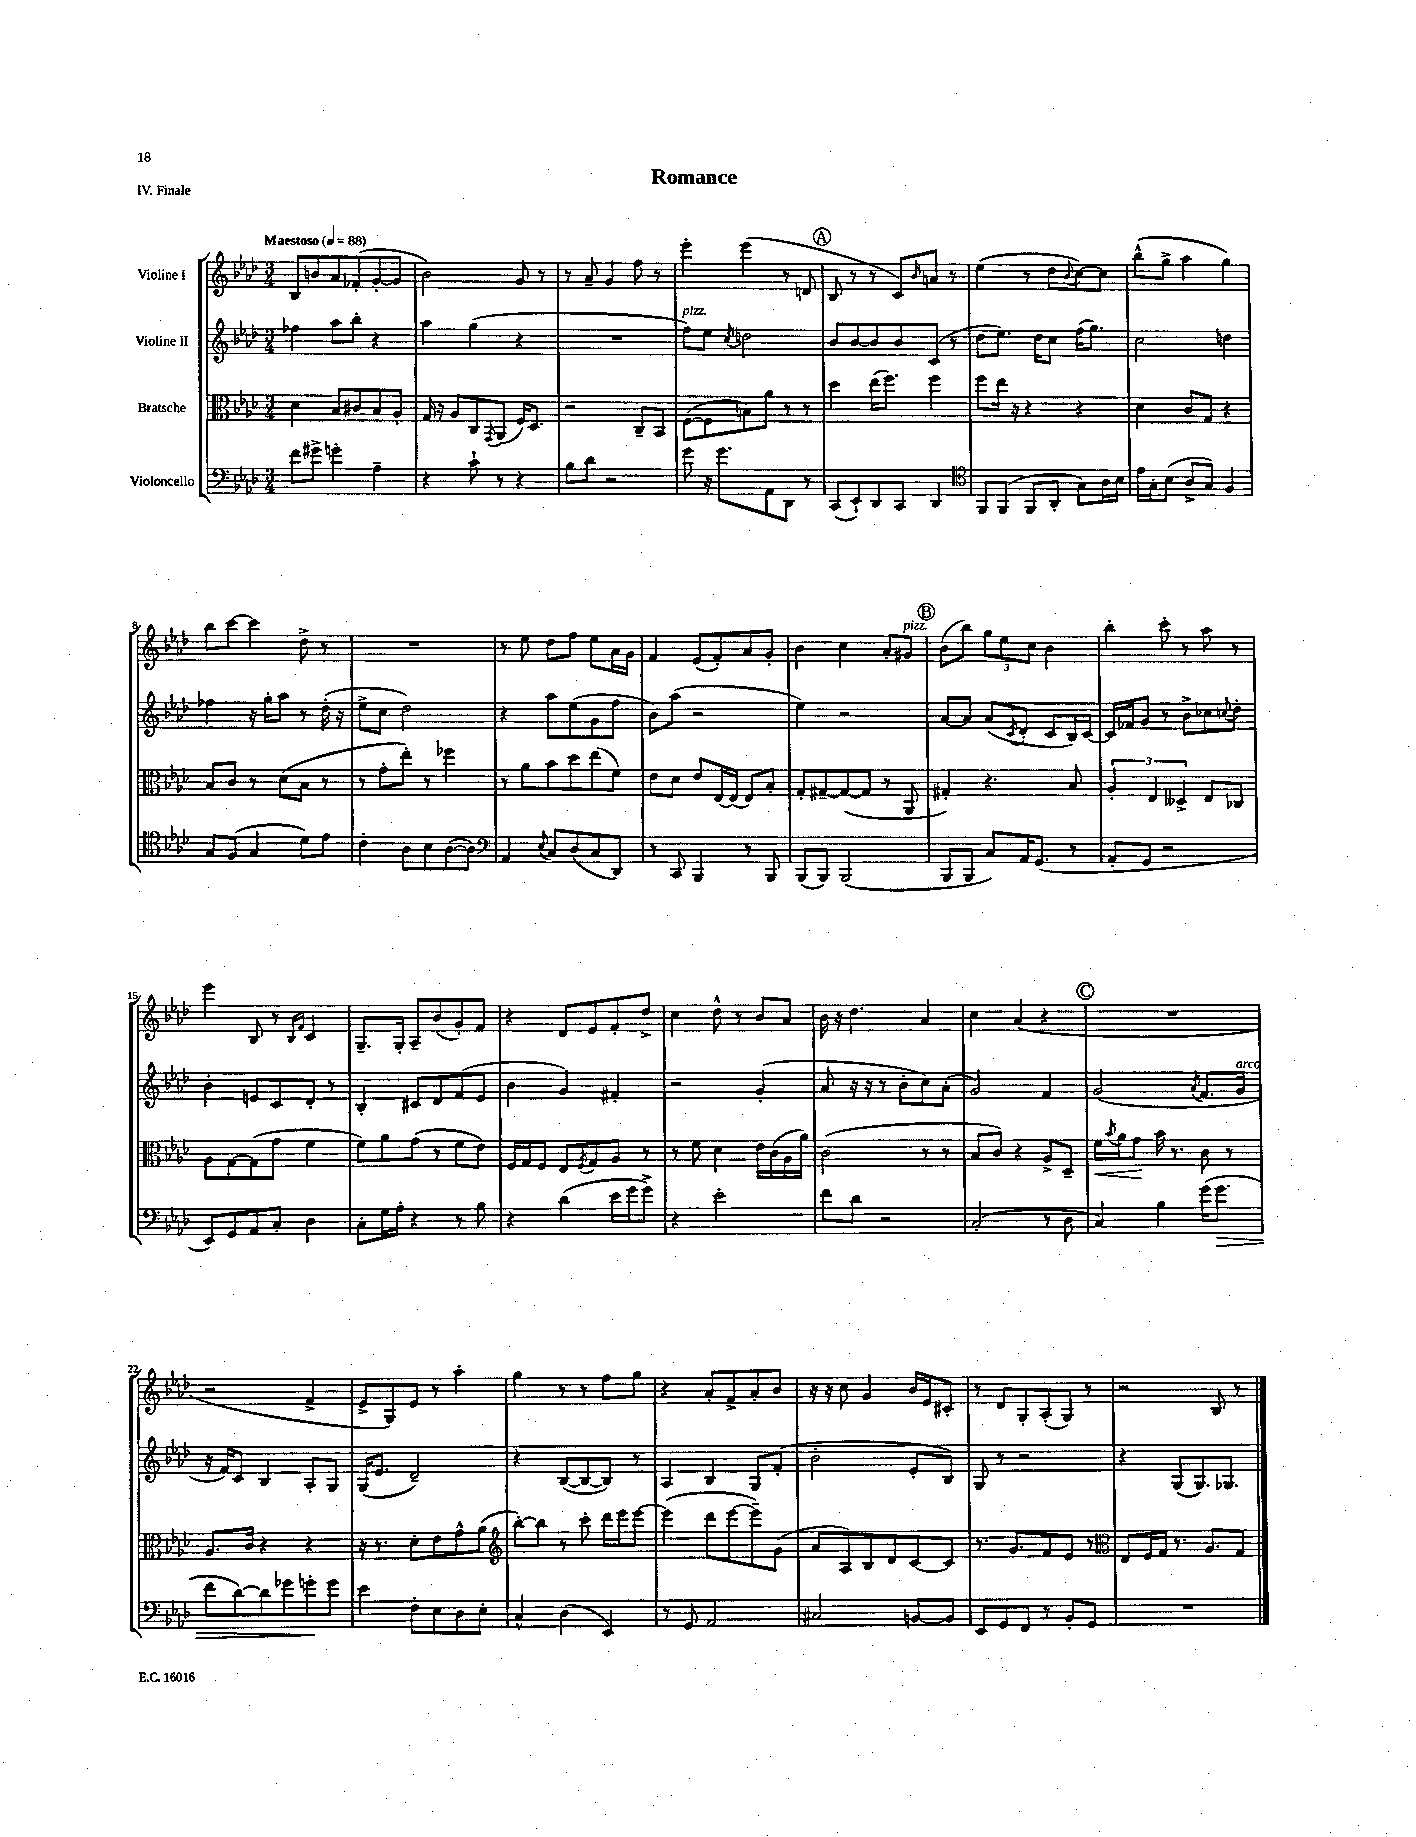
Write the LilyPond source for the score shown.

\header { title = "Romance" piece = "IV. Finale" }
<<
\new StaffGroup <<
\new Staff = "s0" \with { instrumentName = "Violine I" } {
    \clef treble \key aes \major \numericTimeSignature \time 3/4 \tempo "Maestoso" 4 = 88
    bes8 b'8 aes'8 fes'8-.( g'8~-. g'8 |
    bes'2) g'8 r8 |
    r8 aes'8-- g'4 f''8 r8 |
    ees'''4-. ees'''4( r8 d'8 |
    \mark \markup { \circle "A" } bes8 r8 r8 c'8) \grace { bes'16 } a'8 r8 |
    ees''4( r8 des''8 \appoggiatura { bes'8 } c''8~) c''8 |
    bes''8-^( g''8-> aes''4 g''4) |
    bes''8 c'''8~ c'''4 des''8-> r8 |
    R2. |
    r8 ees''8 des''8 f''8 ees''8 aes'16 g'16 |
    f'4 ees'8( f'8-.) aes'8 g'8-. |
    bes'4 c''4 aes'8-. gis'8^\markup { \italic "pizz." } |
    \mark \markup { \circle "B" } bes'8( bes''8) \tuplet 3/2 { g''8 ees''8 c''8 } bes'4 |
    bes''4-. c'''8-. r8 aes''8 r8 |
    ees'''4 bes8 r8 \grace { bes16 f'16 } c'4 |
    g8.-- g16-. aes8-- bes'8( g'8-.) f'8 |
    r4 des'8 ees'8 f'8-. des''8-> |
    c''4 des''8-^ r8 bes'8 aes'8 |
    bes'16 r16 des''4. aes'4 |
    c''4 aes'4( r4 |
    \mark \markup { \circle "C" } R2. |
    r2 f'4-> |
    ees'8-> g8) ees'8 r8 aes''4-. |
    g''4 r8 r8 f''8 g''8 |
    r4 aes'8-. f'8-> aes'8-. bes'8 |
    r16 r16 c''8 g'4 bes'16 ees'16 cis'8-. |
    r8 des'8 g8-. aes8-.( g8) r8 |
    r2 bes8 r8 \bar "|." |
}
\new Staff = "s1" \with { instrumentName = "Violine II" } {
    \clef treble \key aes \major \numericTimeSignature \time 3/4
    fes''4 aes''8 bes''8-. r4 |
    aes''4 g''4( r4 |
    R2. |
    f''8^\markup { \italic "pizz." }) ees''8 \acciaccatura { c''8 } d''2 |
    \mark \markup { \circle "A" } bes'8 bes'8~ bes'8 bes'8 c'8( r8 |
    des''8 ees''8.) des''16 c''8 f''16( g''8.) |
    c''2 d''4 |
    fes''4 r16 g''16-. aes''8 r8 des''16-.( r16 |
    ees''8-> c''8 des''2) |
    r4 aes''8 ees''8( g'8 f''8 |
    bes'8) aes''8( r2 |
    ees''4) r2 |
    \mark \markup { \circle "B" } aes'8~ aes'8 aes'8( \acciaccatura { c'8 } des'8-. c'8 bes16) c'16~ |
    c'16 fes'16 g'8 r8 bes'8-> ces''8 \appoggiatura { c''8 } des''8-. |
    bes'4-. e'8 c'8 des'8-. r8 |
    bes4-. cis'8 des'8 f'8( ees'8 |
    bes'4 g'4) fis'4-. |
    r2 g'4-.( |
    aes'8 r16 r16 r8 bes'8-. c''8) aes'8-.( |
    g'2) f'4 |
    \mark \markup { \circle "C" } g'2( \acciaccatura { aes'8 } f'8. g'16^\markup { \italic "arco" } |
    r16 f'16) c'8 bes4 aes8-. g8 |
    g16( ees'8. des'2--) |
    r4 bes8~( bes8~ bes8) r8 |
    aes4 bes4 g8 f'8-.( |
    bes'2-. ees'8-. bes8) |
    g8 r8 r2 |
    r4 g8( g8.) ges8. \bar "|." |
}
\new Staff = "s2" \with { instrumentName = "Bratsche" } {
    \clef alto \key aes \major \numericTimeSignature \time 3/4
    des'4 bes8 cis'8 bes8 aes8-. |
    g16 r16 aes8 c8 \acciaccatura { g,8 } aes,8( f16) des8. |
    r2 c8-- bes,8 |
    f8~( f8 b8) aes'8 r8 r8 |
    \mark \markup { \circle "A" } des''4 ees''16( f''8.) f''4 |
    f''8 ees''16 r16 r4 r4 |
    des'4 c'8 g8 r4 |
    bes8 c'8 r8 des'8( bes8 r8 |
    r8 g'8-. ees''8-.) r8 fes''4 |
    r8 aes'8 bes'8 des''8 ees''8( f'8) |
    ees'8 des'8 ees'8 ees16~ ees16( ees8) bes8-. |
    g8-. gis8~-- gis8~( gis8 r8 aes,8 |
    \mark \markup { \circle "B" } gis4-.) r4. bes8 |
    \tuplet 3/2 { aes4-. ees4 deses4-> } ees8 ces8 |
    aes8 g8~ g8( g'8 f'4 |
    f'8) aes'8 g'8( r8 f'8 ees'8) |
    f16 g16 f8 ees8 \acciaccatura { f8 } g8 aes8 r8 |
    r8 f'8 des'4 ees'16 c'16( aes16 aes'16) |
    c'2( r8 r8 |
    bes8 c'8) r4 aes8-> des8-- |
    \mark \markup { \circle "C" } f'16\< \acciaccatura { bes'8 } aes'16 g'8\! bes'16 r8. c'8 r8 |
    aes8. c'16 r4 r4 |
    r16 r8. des'8-. ees'8 g'8-^ aes'8( |
    \clef treble bes''8~-.) bes''8 r8 c'''8-. des'''16 ees'''16 ees'''8~ |
    ees'''4( des'''8 ees'''8~ ees'''8--) g'8( |
    aes'8 aes8) bes8 des'8 c'8~ c'8 |
    r8. g'8. f'8 ees'8 r8 |
    \clef alto ees8 f16 g16 r8. aes8. g8 \bar "|." |
}
\new Staff = "s3" \with { instrumentName = "Violoncello" } {
    \clef bass \key aes \major \numericTimeSignature \time 3/4
    f'8 gis'8-> g'4-. aes4-- |
    r4 c'8-! r8 r4 |
    bes8 des'8 r2 |
    g'8 r16 g'8. aes,8 des,8 r8 |
    \mark \markup { \circle "A" } c,8( ees,8-!) des,8 c,8 des,4 |
    \clef tenor f,8 f,8( f,8 aes,8-. g8) aes16 bes16 |
    ees'16 g16-. bes8( aes8-> g8) f4 |
    g8 f8( g4 des'8) ees'8 |
    c'4-. aes8 bes8 aes8~( aes8) |
    \clef bass aes,4 \appoggiatura { ees8 } c8 des8( c8 des,8) |
    r8 c,8 bes,,4 r8 bes,,8 |
    bes,,8( bes,,8) bes,,2( |
    \mark \markup { \circle "B" } bes,,8 bes,,8 c8) aes,16 g,8.( r8 |
    aes,8-. g,8 r2 |
    ees,8) g,8 aes,8 c8-. des4 |
    c8-. g16 aes16-. r4 r8 bes8 |
    r4 des'4( ees'16 g'16 g'8->) |
    r4 ees'2-. |
    f'8 des'8 r2 |
    c2-.( r8 des8 |
    \mark \markup { \circle "C" } c4) bes4 g'16( g'8.\> |
    f'8 des'8~) des'8 ges'8 g'8-.\! g'8 |
    ees'4 f8-. ees8 des8 ees8-. |
    c4-^ des4( ees,4) |
    r8 g,8 aes,2 |
    cis2 b,8~ b,8 |
    ees,8 g,8 f,8 r8 bes,8-. g,8 |
    R2. \bar "|." |
}
>>
>>
